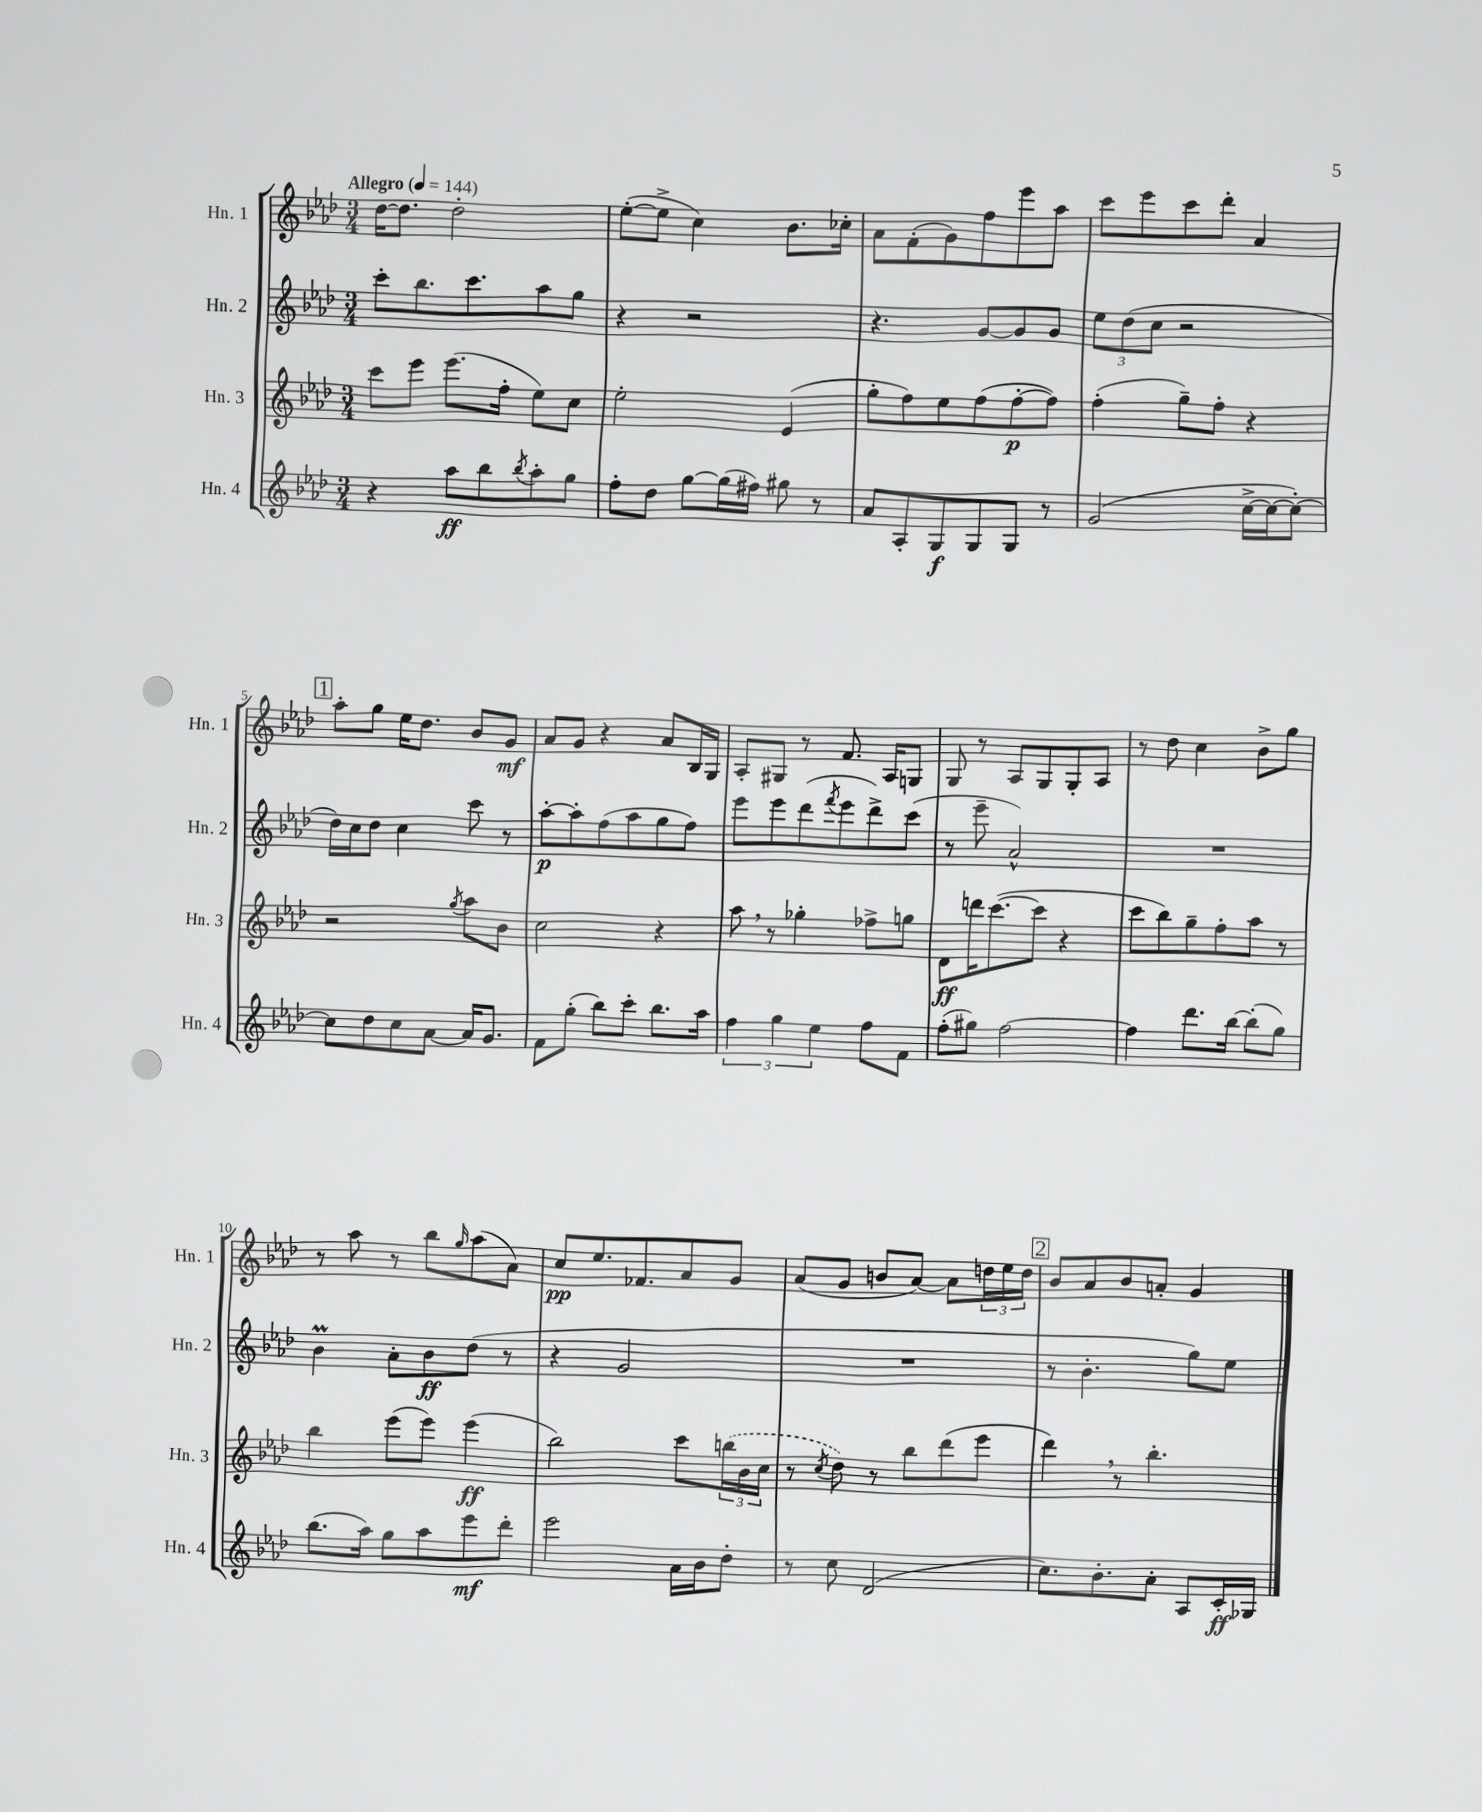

**kern	**kern	**kern	**kern
*staff4	*staff3	*staff2	*staff1
*clefG2	*clefG2	*clefG2	*clefG2
*k[b-e-a-d-]	*k[b-e-a-d-]	*k[b-e-a-d-]	*k[b-e-a-d-]
*M3/4	*M3/4	*M3/4	*M3/4
*MM144	*MM144	*MM144	*MM144
4r	8ccc	8ccc'	[16dd-
.	.	.	8.dd-]
.	8eee-	8.bb-	.
8aa-	(8.eee-	.	2dd-'
.	.	8.ccc	.
8bb-	.	.	.
.	16ff'	.	.
8qbb-	.	.	.
8aa-'	8ee-)	8aa-	.
8gg	8cc	8gg	.
=	=	=	=
8ff'	2ee-'	4r	([8ee-'
8dd-	.	.	8ee-^]
[8gg	.	2r	4cc)
(16gg]	.	.	.
16ff#)	.	.	.
8gg#	(4e-	.	8.b-
8r	.	.	.
.	.	.	16cc-'
=	=	=	=
8a-	8gg'	4.r	8a-
8A-'	8ff)	.	(8f'
8G	8ee-	.	8g)
8G	(8ff	[8g	8ff
8G	[8ff'	8g]	8eee-
8r	8ff])	8g	8aa-
=	=	=	=
(2g	(4ff'	12ee-	8ccc
.	.	(12dd-	.
.	.	.	8eee-
.	.	12cc	.
.	8gg~)	2r	8ccc
.	8ff'	.	8ddd-'
[16cc^	4r	.	4a-
16cc_	.	.	.
8cc'_)	.	.	.
=	=	=	=
8cc]	2r	16dd-)	8aa-'
.	.	16cc	.
8dd-	.	8dd-	8gg
8cc	.	4cc	16ee-
.	.	.	8.dd-
[8a-	.	.	.
.	8qgg	.	.
16a-]	8aa-	8ccc	8b-
8.g	.	.	.
.	8b-	8r	8g
=	=	=	=
8f	2cc	[8aa-'	8a-
(8gg'	.	8aa-']	8g
8bb-)	.	(8ff	4r
8ccc'	.	8aa-	.
8.bb-	4r	8gg	8a-
.	.	8ff)	16B-
16aa-	.	.	16G
=	=	=	=
6ff	8aa-	8eee-	8A-'
.	8r	8eee-	8G#
6gg	.	.	.
.	4gg-'	(8ddd-	8r
6ee-	.	.	.
.	.	8qfff	.
.	.	8eee-	8.f
8ff	8ff-^	8ddd-^)	.
.	.	.	16A-
8f	8gg	(8ccc	8G
=	=	=	=
(8ff'	8d-	8r	8G
8gg#)	16ddd	8eee-~	8r
.	([8.ccc	.	.
[2ff	.	2a-^^)	8A-
.	8ccc]	.	8G
.	4r	.	8G'
.	.	.	8A-
=	=	=	=
4ff]	8ccc	2.r	8r
.	8bb-)	.	8dd-
8.ddd-	8gg~	.	4cc
.	8ff'	.	.
[16bb-	.	.	.
(8bb-']	8aa-	.	8b-^
8gg)	8r	.	8gg
=	=	=	=
(8.bb-	4bb-	4b-	8r
.	.	.	8aa-
16aa-)	.	.	.
8gg	(8eee-	8a-'	8r
8aa-	8eee-)	8b-	8bb-
.	.	.	16qqgg
8eee-	(4eee-	(8dd-	(8aa-
8ddd-'	.	8r	8a-)
=	=	=	=
2eee-	2bb-)	4r	8cc
.	.	.	8.ee-
.	.	2g	.
.	.	.	8.f-
16a-	8ccc	.	8a-
16b-	.	.	.
8dd-'	(24bb	.	8g
.	24b-	.	.
.	24cc	.	.
=	=	=	=
8r	8r	2.r	(8a-
.	8qcc	.	.
8cc	8dd-)	.	8g
(2d-	8r	.	8b
.	8bb-	.	[8a-)
.	(8ddd-	.	8a-]
.	8eee-	.	24dd
.	.	.	24ee-
.	.	.	24dd
=	=	=	=
8.cc)	4ddd-)	8r	8b-
.	.	4.b-'	8a-
8.b-'	.	.	.
.	8r	.	8b-
8a-'	4.bb-'	.	8a'
8A-	.	8gg)	4g
16c'	.	8ee-	.
16G-	.	.	.
==	==	==	==
*-	*-	*-	*-
